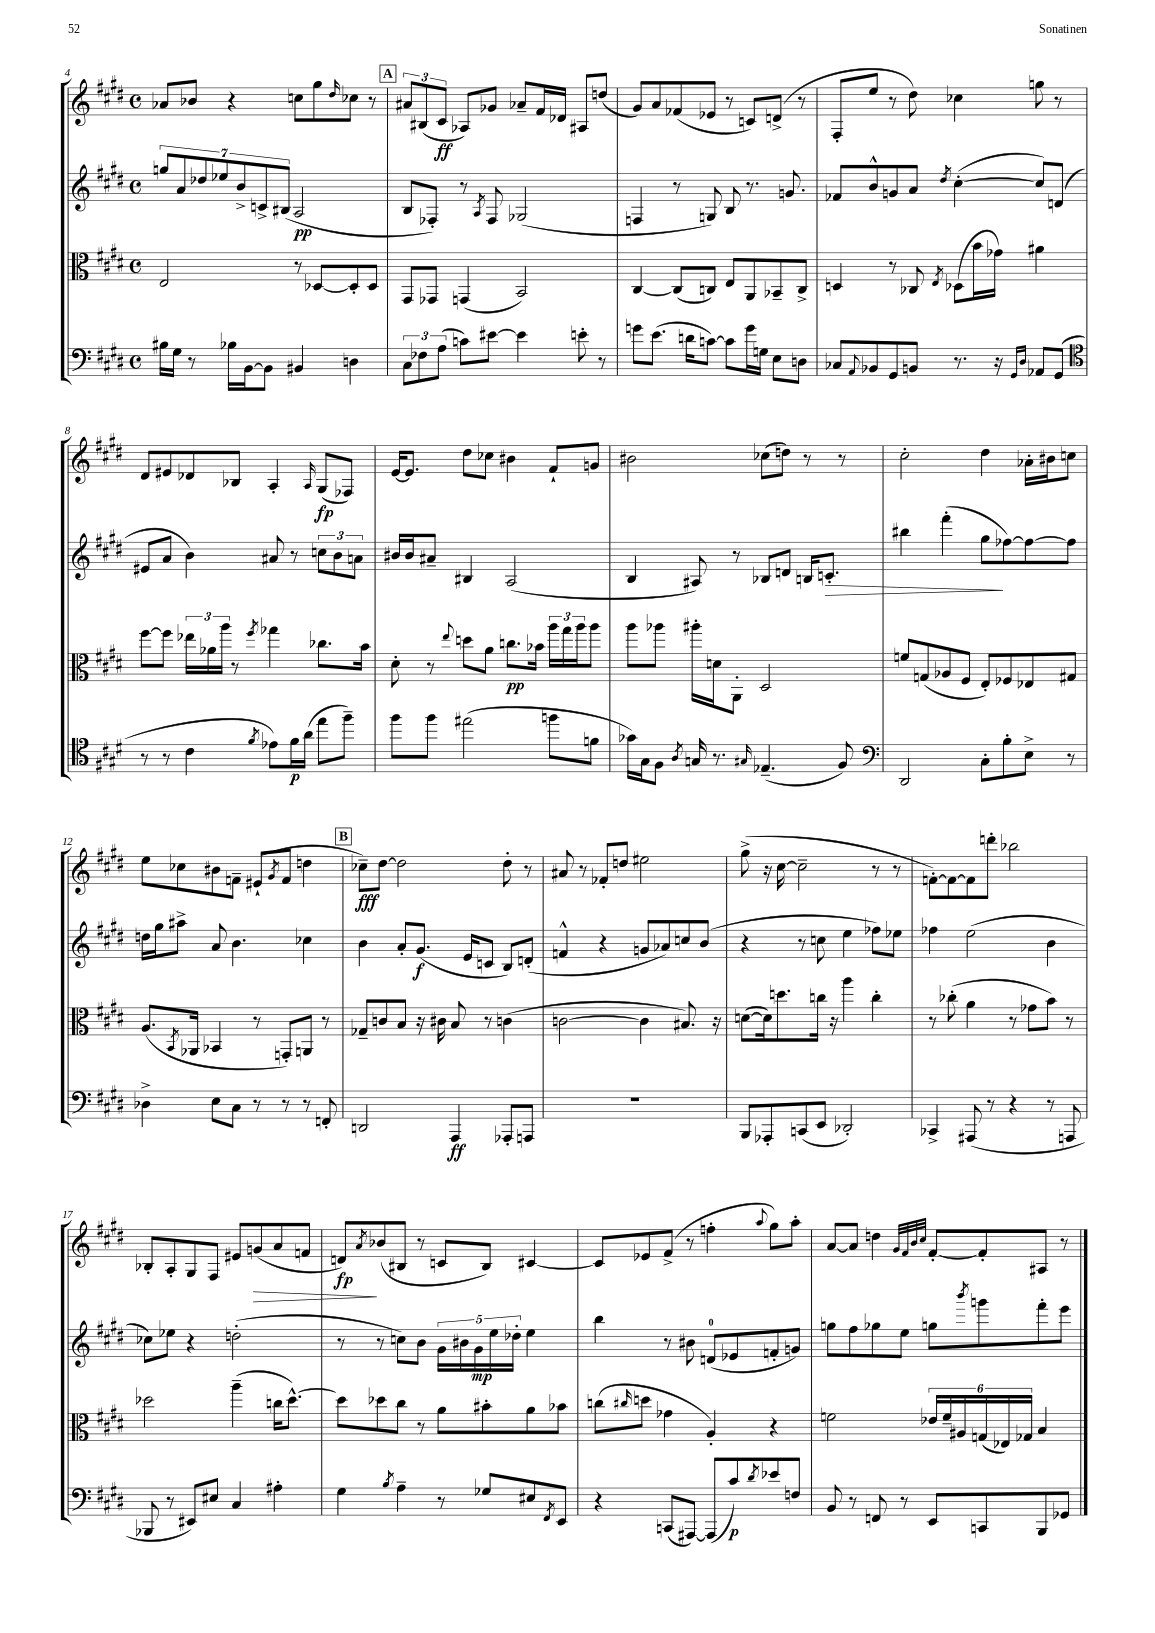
<<
\new StaffGroup <<
\new Staff = "s0" {
    \clef treble \key e \major \defaultTimeSignature \time 4/4
    aes'8 bes'8 r4 c''8 gis''8 \grace { dis''16 } ces''8 r8 |
    \mark \markup { \box "A" } \tuplet 3/2 { ais'8 bis8( cis'8\ff } aes8) ges'8 aes'8-- fis'16 des'16 ais8 d''8( |
    gis'8) a'8 fes'8( ees'8 r8 c'8) d'8->( r8 |
    fis8-. e''8 r8 dis''8) ces''4 g''8 r8 |
    dis'8 eis'8 des'8 bes8 a4-. \grace { a16 } gis8\fp( fes8) |
    e'16~ e'8. dis''8 ces''8 bis'4 fis'8-! g'8 |
    bis'2 ces''8( d''8) r8 r8 |
    cis''2-. dis''4 aes'16-. bis'16 c''8 |
    e''8 ces''8 bis'8 f'8-- eis'8-!( \acciaccatura { gis'8 } f'8 d''4 |
    \mark \markup { \box "B" } ces''8--\fff) dis''8~ dis''2 dis''8-. r8 |
    ais'8 r8 fes'8-. d''8 eis''2 |
    gis''8->( r16 cis''16~ cis''2-- r8 r8 |
    f'8~-.) f'8~ f'8 d'''8-. bes''2 |
    bes8-. a8-. gis8 fis8 eis'8 g'8\>( a'8 f'8 |
    d'8\fp\!) \acciaccatura { a'8 } bes'8( bis8 r8 c'8 bis8) cis'4~ |
    cis'8 ees'8 fis'8->( r8 f''4-. \appoggiatura { a''8 } gis''8) a''8-. |
    a'8~ a'8 d''4 \grace { gis'32 fis'32 b'32 cis''32 } fis'8~-. fis'8-. ais8 r8 \bar "|." |
}
\new Staff = "s1" {
    \clef treble \key e \major \defaultTimeSignature \time 4/4
    \tuplet 7/4 { g''8 a'8 des''8 ees''8 b'8-> c'8-> bis8( } a2\pp |
    \mark \markup { \box "A" } b8 fes8-.) r8 \acciaccatura { a8 } fes8 ges2( |
    f4 r8 g8) b8 r8. g'8. |
    fes'8 b'8-^ g'8 a'8 \acciaccatura { dis''8 } cis''4~-.( cis''8) d'8( |
    eis'8 a'8 b'4) ais'8 r8 \tuplet 3/2 { c''8 b'8 a'8 } |
    bis'16 bis'16 ais'8-- bis4 a2( |
    b4 ais8) r8 bes8 d'8 b16 c'8.-.\> |
    bis''4 fis'''4-.( gis''8\! fes''8~) fes''8~ fes''8 |
    d''16 gis''16 ais''8-> a'8 b'4. ces''4 |
    \mark \markup { \box "B" } b'4 a'8-. gis'8.\f( e'16 c'8 b8) d'8-.( |
    f'4-^ r4 g'8 aes'8) c''8 b'8( |
    r4 r8 c''8 e''4 fes''8) ees''8 |
    fes''4 e''2( b'4 |
    ces''8) ees''8 r4 d''2-.( |
    r8 r8 c''8) b'8 \tuplet 5/4 { gis'16 bis'16 gis'16\mp e''16 des''16-. } e''4 |
    b''4 r8 bis'8 d'8-0( ees'8 f'8-. g'8) |
    g''8 fis''8 ges''8 e''8 g''8 \acciaccatura { b'''8 } g'''8 fis'''8-. e'''8 \bar "|." |
}
\new Staff = "s2" {
    \clef alto \key e \major \defaultTimeSignature \time 4/4
    e2 r8 des8~ des8-. des8 |
    \mark \markup { \box "A" } gis,8 ges,8 g,4( b,2) |
    cis4~ cis8( c8) e8 a,8 bes,8-- c8-> |
    d4 r8 ces8 \acciaccatura { e8 } des8( b'16 ges'16) ais'4 |
    fis''8~ fis''8 \tuplet 3/2 { ees''16 aes'16 a''16 } r8 \acciaccatura { fis''8 } ges''4 ces''8. b'16 |
    dis'8-. r8 \appoggiatura { e''8 } d''8 a'8 c''8.\pp bes'16 \tuplet 3/2 { a''16 gis''16 a''16 } a''8 |
    a''8 aes''8 ais''16-. d'16 a,8-. dis2 |
    f'8 g8( aes8 fis8 e8-.) fes8 ees8 gis8 |
    a8.( \acciaccatura { b,8 } aes,16 bes,4 r8 g,8-.) a,8 r8 |
    \mark \markup { \box "B" } ges8-- c'8 b8 r16 cis'16 b8 r8 c'4( |
    c'2~ c'4 bis8.) r16 |
    d'8~( d'16) d''8. c''16 r16 a''4 c''4-. |
    r8 ces''8-.( a'4 r8 ges'8 b'8) r8 |
    des''2 a''4--( c''16 des''8.~-^) |
    des''8 des''8 cis''8 r8 a'8 bis'8-. a'8 bes'8 |
    c''8( \grace { cis''16 } d''8 ges'4 a4-.) r4 |
    f'2 \tuplet 6/4 { ees'16 f'16-- ais16 g16( ees16) ges16 } b4 \bar "|." |
}
\new Staff = "s3" {
    \clef bass \key e \major \defaultTimeSignature \time 4/4
    bis16 gis16 r8 bes16 b,16~ b,8 bis,4 d4 |
    \mark \markup { \box "A" } \tuplet 3/2 { cis8 fes8 a8( } c'8) eis'8~ eis'4 e'8-. r8 |
    g'8 e'8.( d'16 c'8~) c'8 g'16 g16 e8 d8 |
    ces8 \appoggiatura { a,8 } bes,8 gis,8 b,8 r8. r16 \grace { gis,16 dis16 } aes,8 gis,8( |
    \clef tenor r8 r8 cis'4 \acciaccatura { fis'8 } ees'8) fis'16\p a'16( e''8 fis''8--) |
    fis''8 fis''8 eis''2( f''8 f'8 |
    ges'16) gis16 fis8 \acciaccatura { a8 } g16 r8. \grace { gis16 } ees4.--( fis8) |
    \clef bass dis,2 cis8-. b8-. e8-> r8 |
    des4-> e8 cis8 r8 r8 r8 f,8-. |
    \mark \markup { \box "B" } d,2 a,,4\ff aes,,8-. a,,8 |
    R1 |
    b,,8 aes,,8-. c,8( e,8 des,2-.) |
    ces,4-> ais,,8( r8 r4 r8 a,,8 |
    bes,,8 r8 eis,8) eis8 cis4 ais4-. |
    gis4 \acciaccatura { b8 } a4-- r8 ges8 eis8 \acciaccatura { fis,8 } e,8 |
    r4 c,8( ais,,8~) ais,,8( cis'8\p) \acciaccatura { dis'8 } ees'8 f8 |
    b,8 r8 f,8 r8 e,8 c,8 b,,8 ges,8 \bar "|." |
}
>>
>>
\layout { \context { \Score currentBarNumber = #4 } }
